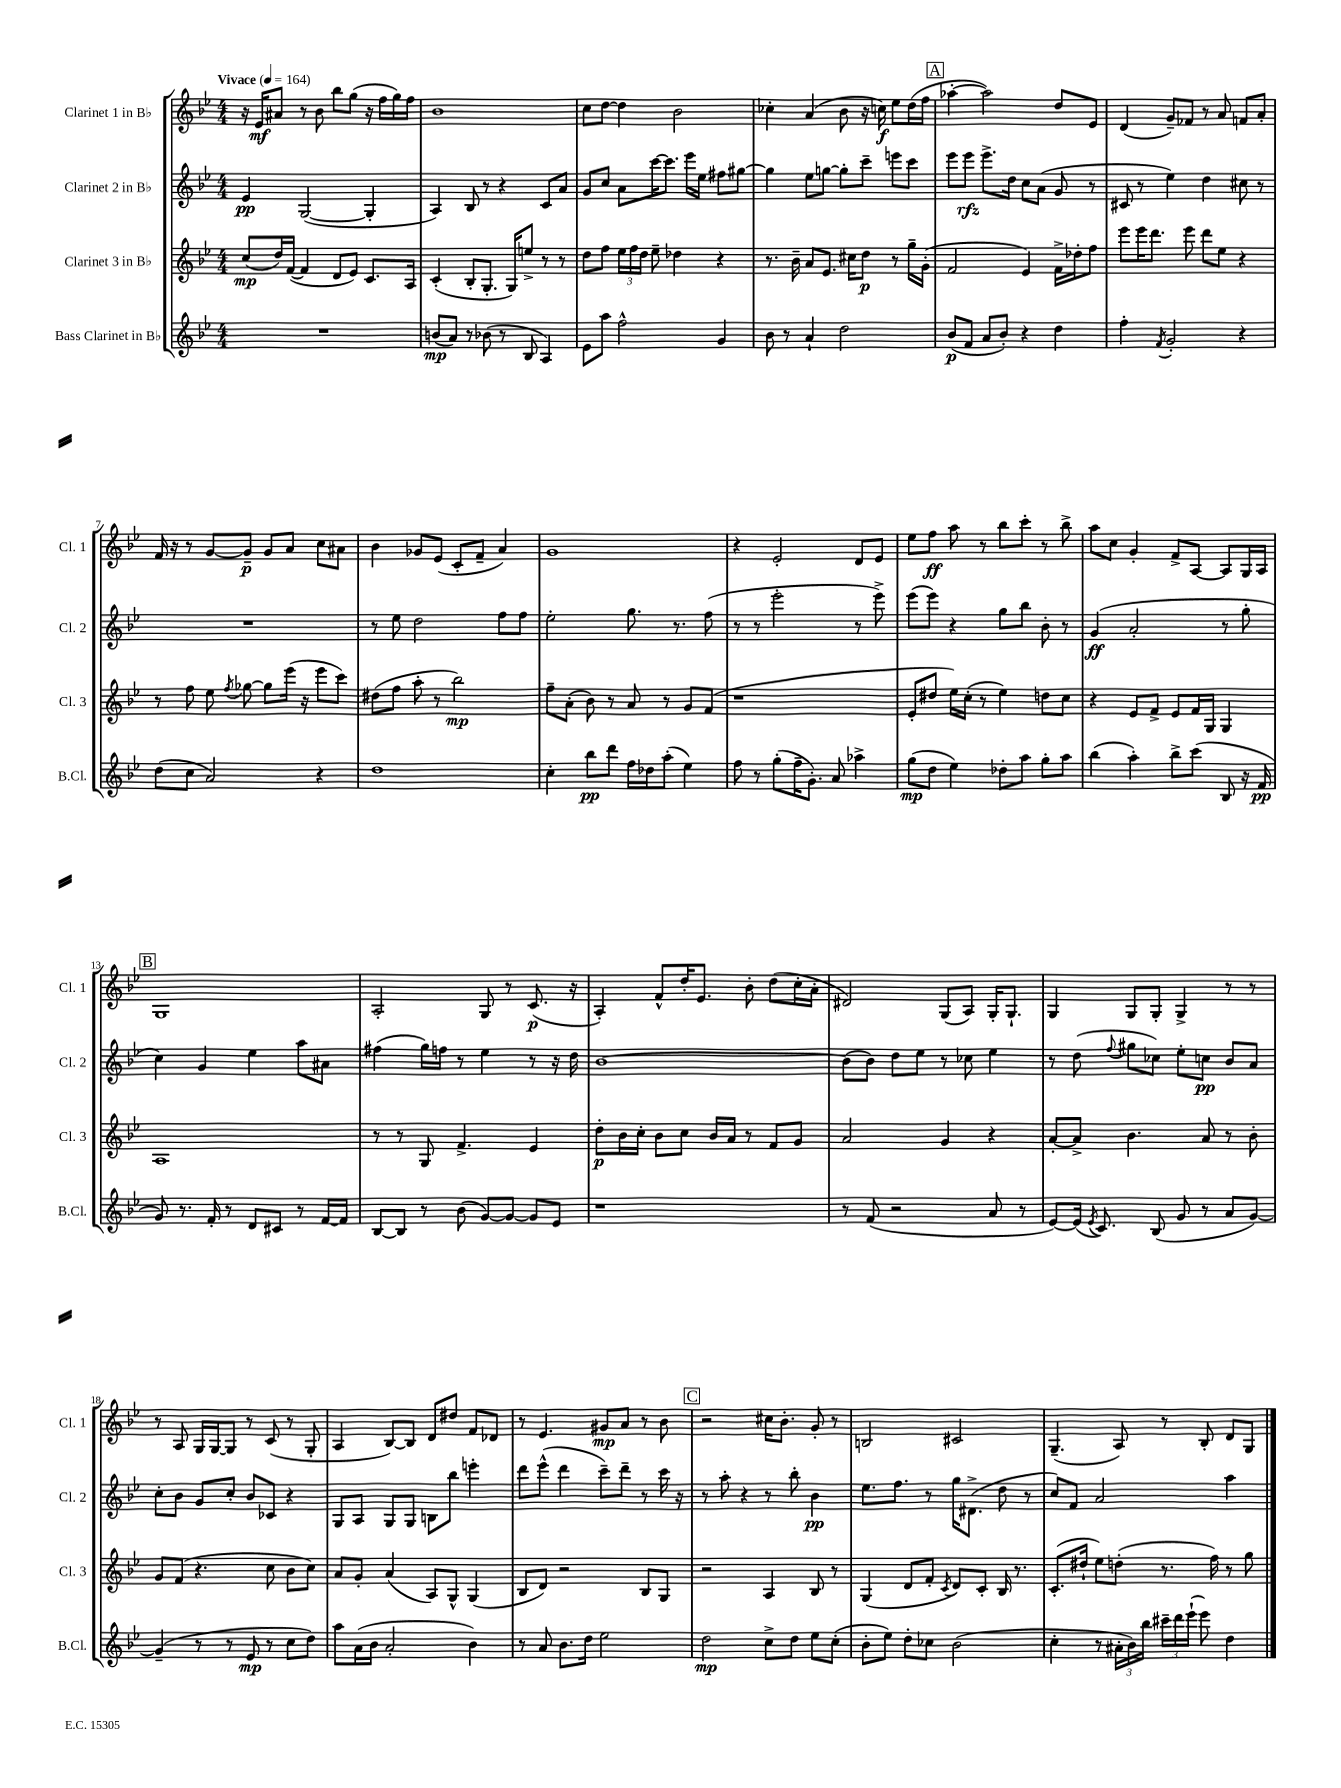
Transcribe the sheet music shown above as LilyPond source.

<<
\new StaffGroup <<
\new Staff = "s0" \with { instrumentName = "Clarinet 1 in Bb" shortInstrumentName = "Cl. 1" } {
    \clef treble \key bes \major \numericTimeSignature \time 4/4 \tempo "Vivace" 4 = 164
    \autoBeamOff r16 ees'16[\mf ais'8] r8 bes'8 bes''8[ g''8]( r16 f''16[ g''16) f''16] |
    bes'1 |
    c''8[ d''8]~ d''4 bes'2 |
    ces''4-. a'4( bes'8 r16 c''16\f) ees''8[ d''16( f''16] |
    \mark \markup { \box "A" } aes''4~-. aes''2) d''8[ ees'8] |
    d'4( g'8[--) fes'8] r8 a'8 f'8[ a'8]-. |
    f'16 r16 r8 g'8[~ g'8]--\p g'8[ a'8] c''8[ ais'8] |
    bes'4 ges'8[ ees'8]( c'8[-. f'8]-- a'4) |
    g'1 |
    r4 ees'2-. d'8[ ees'8] |
    ees''8[ f''8]\ff a''8 r8 bes''8[ c'''8]-. r8 bes''8-> |
    a''8[ c''8] g'4-. f'8[-> a8]~ a8[ g16 a16] |
    \mark \markup { \box "B" } g1 |
    a2-. g8 r8 c'8.\p( r16 |
    a4-.) f'8[-^ d''16-. ees'8.] bes'8-. d''8[( c''16-. a'16]-. |
    dis'2) g8[( a8]) g16[-. g8.]-! |
    g4 g8[ g8]-. g4-> r8 r8 |
    r8 a8 g16[ g16~ g8] r8 c'8( r8 g8-. |
    a4 bes8[~) bes8] d'8[ dis''8] f'8[ des'8] |
    r8 ees'4. gis'8[\mp a'8] r8 bes'8 |
    \mark \markup { \box "C" } r2 cis''16[ bes'8.]-. g'8-. r8 |
    b2 cis'2 |
    g4.--( a8) r8 bes8-. d'8[ g8] \bar "|." |
}
\new Staff = "s1" \with { instrumentName = "Clarinet 2 in Bb" shortInstrumentName = "Cl. 2" } {
    \clef treble \key bes \major \numericTimeSignature \time 4/4
    \autoBeamOff ees'4\pp g2~( g4-. |
    a4) bes8 r8 r4 c'8[ a'8] |
    g'8[ c''8] a'8[ c'''16~ c'''8.] ees'''16[ ees''16] fis''8[ gis''8]~ |
    gis''4 ees''8[ g''8]~ g''8[-. c'''8]-- e'''8[ c'''8] |
    \mark \markup { \box "A" } ees'''8[ ees'''8]\rfz ees'''8.[-> d''16] c''8[ a'8]( g'8 r8 |
    cis'8 r8 ees''4) d''4 cis''8 r8 |
    R1 |
    r8 ees''8 d''2 f''8[ f''8] |
    ees''2-. g''8. r8. f''8( |
    r8 r8 ees'''2-. r8 ees'''8->) |
    ees'''8[( ees'''8]) r4 g''8[ bes''8] bes'8-. r8 |
    g'4\ff( a'2-. r8 g''8-. |
    \mark \markup { \box "B" } c''4) g'4 ees''4 a''8[ ais'8] |
    fis''4( g''16[) f''16] r8 ees''4 r8 r16 d''16 |
    bes'1~ |
    bes'8[( bes'8]) d''8[ ees''8] r8 ces''8 ees''4 |
    r8 d''8( \appoggiatura { f''8 } gis''8[ ces''8]) ees''8[-. c''8]\pp bes'8[ a'8] |
    c''8[-. bes'8] g'8[ c''8]-. bes'8[ ces'8] r4 |
    g8[ a8] g8[ g8] b8[ bes''8] e'''4-. |
    d'''8[ ees'''8]-^( d'''4 c'''8[--) d'''8]-- r8 c'''16 r16 |
    \mark \markup { \box "C" } r8 a''8-. r4 r8 bes''8-. bes'4\pp |
    ees''8.[ f''8.] r8 g''16[ dis'8.]->( d''8 r8 |
    c''8[) f'8] a'2 a''4 \bar "|." |
}
\new Staff = "s2" \with { instrumentName = "Clarinet 3 in Bb" shortInstrumentName = "Cl. 3" } {
    \clef treble \key bes \major \numericTimeSignature \time 4/4
    \autoBeamOff c''8[\mp( d''16) f'16]~( f'4 d'8[ ees'8]) c'8.[ a16] |
    c'4-.( bes8[-. g8.]-. g16[) e''8]-> r8 r8 |
    d''8[ f''8] \tuplet 3/2 { ees''16[ f''16 d''16] } ees''8-- des''4 r4 |
    r8. bes'16-- a'8[ ees'8.] cis''16[ d''8]\p r8 g''16[-- g'16]-.( |
    \mark \markup { \box "A" } f'2 ees'4) f'16[-> des''16-. f''8] |
    ees'''8[ ees'''16 d'''8.] ees'''8 d'''8[ ees''8] r4 |
    r8 f''8 ees''8 \acciaccatura { f''8 } ges''8~ ges''8[ ees'''16]( r16 ees'''8[ c'''8]) |
    dis''8[( f''8] a''8-. r8 bes''2\mp) |
    f''8[-- a'8]-.( bes'8) r8 a'8 r8 g'8[ f'8]( |
    r1 |
    ees'8[-. dis''8] ees''16[) c''16]-.( r8 ees''4) d''8[ c''8] |
    r4 ees'8[ f'8]-> ees'8[ f'16 g16] g4 |
    \mark \markup { \box "B" } a1 |
    r8 r8 g8 f'4.-> ees'4 |
    d''8[-.\p bes'16 c''16]-. bes'8[ c''8] bes'16[ a'16] r8 f'8[ g'8] |
    a'2 g'4 r4 |
    a'8[~-. a'8]-> bes'4. a'8 r8 bes'8-. |
    g'8[ f'8]( r4. c''8 bes'8[ c''8]) |
    a'8[ g'8]-. a'4( a8[) g8]-^ g4( |
    bes8[ d'8]) r2 bes8[ g8] |
    \mark \markup { \box "C" } r2 a4 bes8 r8 |
    g4( d'8[ f'8]-. \acciaccatura { c'8 } d'8[) c'8]-. bes16 r8. |
    c'8.[-.( dis''16]-! ees''8[) d''8]-.( r8. f''16) r8 g''8 \bar "|." |
}
\new Staff = "s3" \with { instrumentName = "Bass Clarinet in Bb" shortInstrumentName = "B.Cl." } {
    \clef treble \key bes \major \numericTimeSignature \time 4/4
    \autoBeamOff R1 |
    b'8[\mp( a'8]) r8 bes'8( r8 bes8 a4) |
    ees'8[ a''8] f''2-^ g'4 |
    bes'8 r8 a'4-! d''2 |
    \mark \markup { \box "A" } bes'8[\p( f'8] a'8[ bes'8]-.) r4 d''4 |
    f''4-. \acciaccatura { f'8 } g'2-. r4 |
    d''8[( c''8] a'2) r4 |
    d''1 |
    c''4-. bes''8[\pp d'''8] f''16[ des''16 a''8]-.( ees''4) |
    f''8 r8 g''8[-.( f''16-- g'8.]-.) a'8 aes''4-> |
    g''8[\mp( d''8] ees''4) des''8[-. a''8] g''8[-. a''8] |
    bes''4( a''4-.) bes''8[-> c'''8]( bes8 r16 f'16\pp |
    \mark \markup { \box "B" } g'8) r8. f'16-. r8 d'8[ cis'8] r8 f'16[~ f'16] |
    bes8[~ bes8] r8 bes'8( g'8[~) g'8]~ g'8[ ees'8] |
    r1 |
    r8 f'8( r2 a'8 r8 |
    ees'8[~) ees'16]( \acciaccatura { ees'8 } c'8.) bes8( g'8 r8 a'8[ g'8]~) |
    g'4--( r8 r8 ees'8\mp r8 c''8[ d''8]) |
    a''8[ a'16( bes'16] a'2-. bes'4) |
    r8 a'8 bes'8.[ d''16] ees''2 |
    \mark \markup { \box "C" } d''2\mp c''8[-> d''8] ees''8[ c''8]-.( |
    bes'8[-. ees''8]) d''8[-. ces''8] bes'2( |
    c''4-. r8 \tuplet 3/2 { ais'16[-. bes'16) bes''16] } \tuplet 3/2 { cis'''16[-- d'''16 ees'''16]-!( } ees'''8) d''4 \bar "|." |
}
>>
>>
